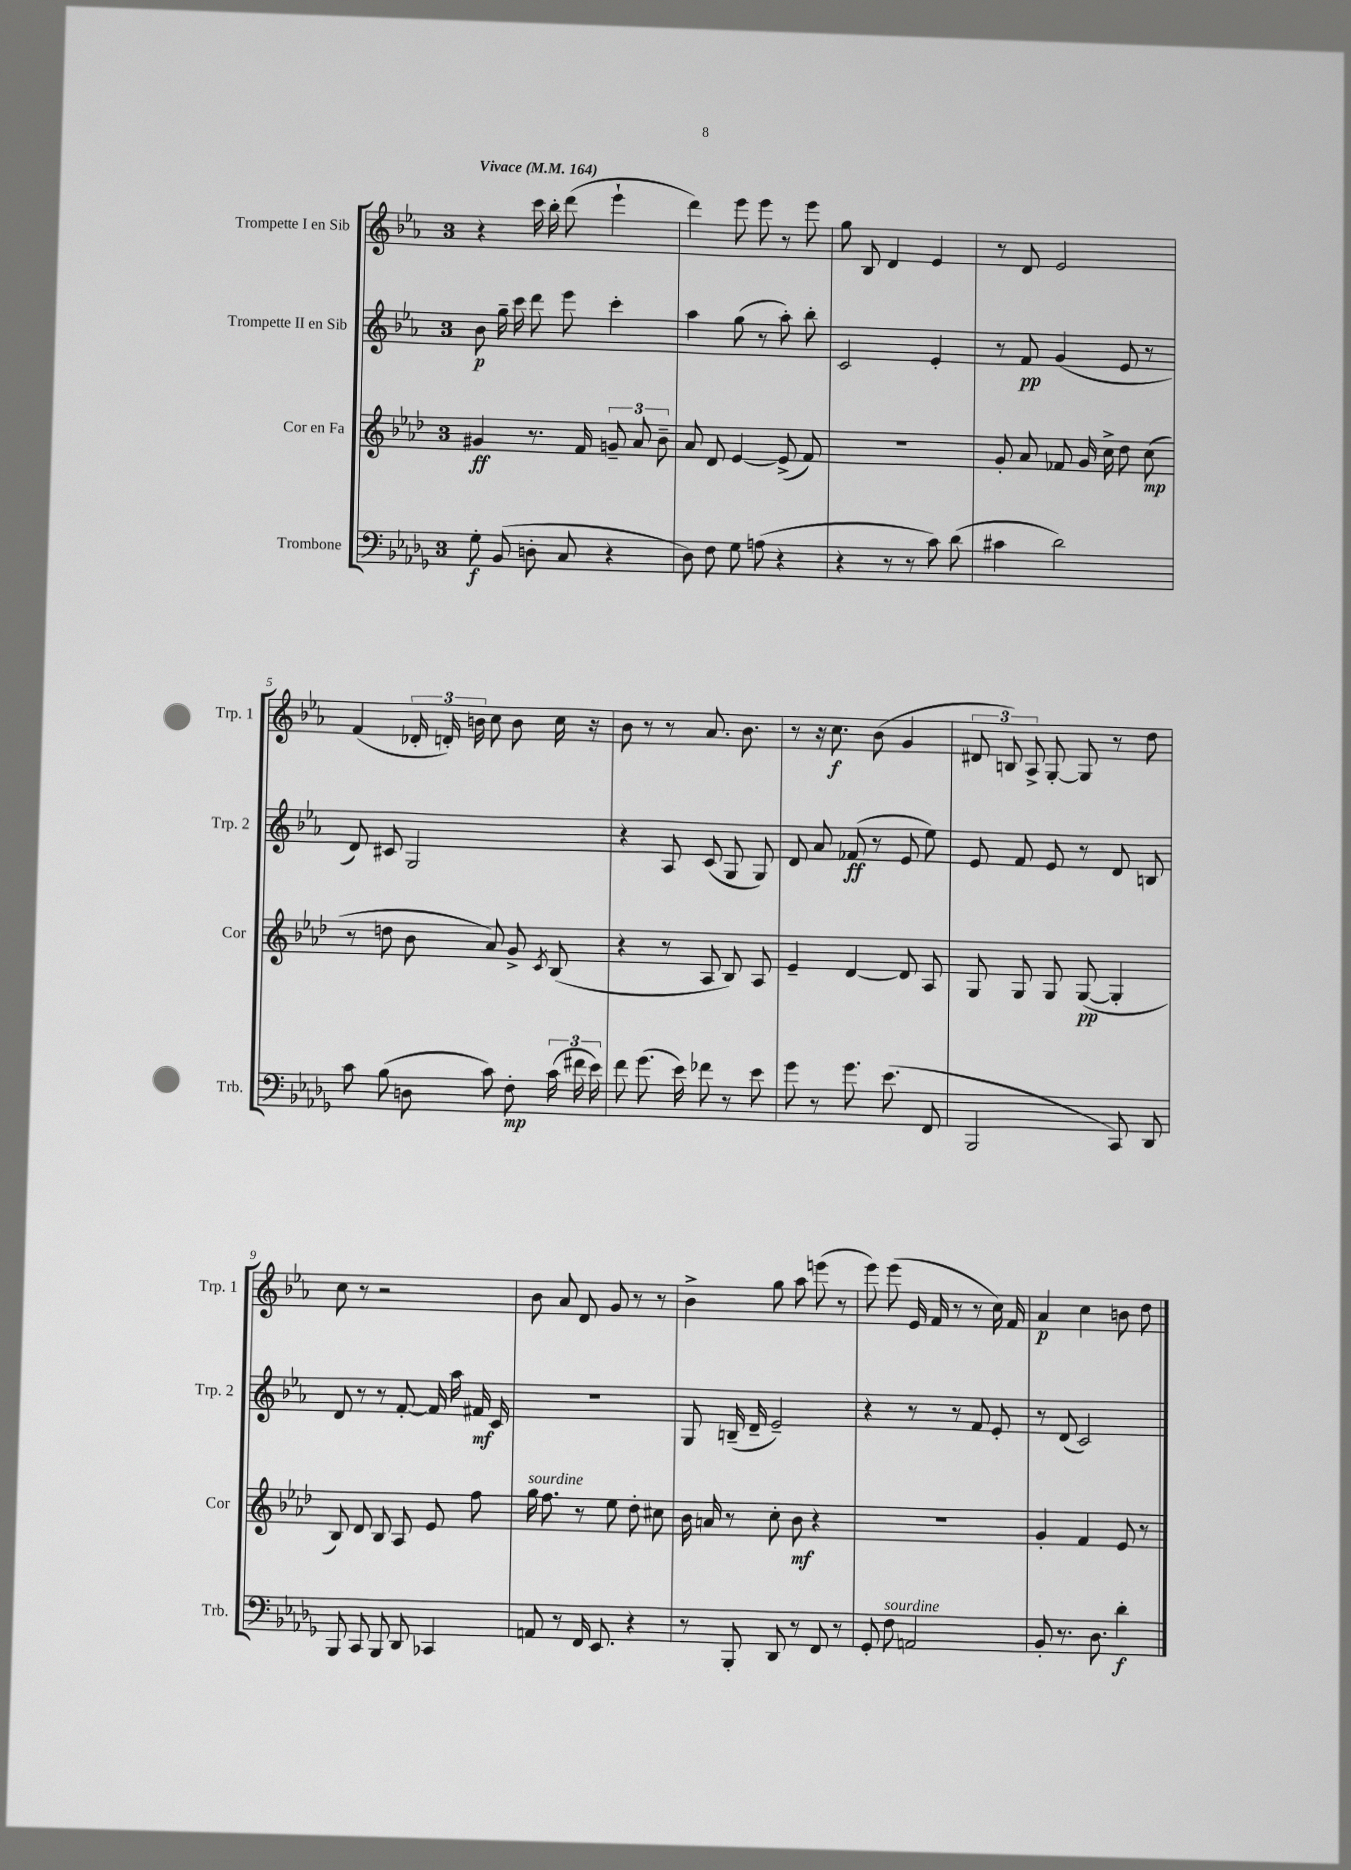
<<
\new StaffGroup <<
\new Staff = "s0" \with { instrumentName = "Trompette I en Sib" shortInstrumentName = "Trp. 1" } {
    \clef treble \key ees \major \once \override Staff.TimeSignature.style = #'single-digit \time 3/4 \tempo "Vivace" 4 = 164
    \autoBeamOff r4 c'''16 bes''16-. d'''8( ees'''4-! |
    d'''4) ees'''8 ees'''8 r8 ees'''8 |
    g''8 bes8 d'4 ees'4 |
    r8 d'8 ees'2 |
    f'4( \tuplet 3/2 { des'16-. d'16-.) b'16 } c''8 b'8 c''16 r16 |
    bes'8 r8 r8 aes'8. bes'8. |
    r8 r16 c''8.\f bes'8( g'4 |
    \tuplet 3/2 { dis'8 b8) aes8-> } g8~-. g8 r8 d''8 |
    c''8 r8 r2 |
    bes'8 aes'8 d'8 g'8 r8 r8 |
    bes'4-> g''8 aes''8 e'''8( r8 |
    ees'''8) ees'''8( ees'16 f'16 r8 r8 c''16) f'16 |
    aes'4\p c''4 b'8 d''8 \bar "|." |
}
\new Staff = "s1" \with { instrumentName = "Trompette II en Sib" shortInstrumentName = "Trp. 2" } {
    \clef treble \key ees \major \once \override Staff.TimeSignature.style = #'single-digit \time 3/4
    \autoBeamOff bes'8\p g''16-- c'''16 d'''8 ees'''8 c'''4-. |
    aes''4 g''8( r8 aes''8-.) bes''8-. |
    c'2 ees'4-. |
    r8 f'8\pp g'4( ees'8 r8 |
    d'8) cis'8 g2 |
    r4 aes8 c'8( g8 g8) |
    d'8 aes'8 fes'8\ff( r8 ees'8 ees''8) |
    ees'8 f'8 ees'8 r8 d'8 b8 |
    d'8 r8 r8 f'8~-. f'16 aes''16 fis'16\mf c'16 |
    R2. |
    g8 b16--( d'16-- ees'2--) |
    r4 r8 r8 f'8 ees'8-. |
    r8 d'8( c'2) \bar "|." |
}
\new Staff = "s2" \with { instrumentName = "Cor en Fa" shortInstrumentName = "Cor" } {
    \clef treble \key aes \major \once \override Staff.TimeSignature.style = #'single-digit \time 3/4
    \autoBeamOff gis'4\ff r8. f'16 \tuplet 3/2 { g'8-- aes'8 bes'8-- } |
    aes'8 des'8 ees'4~ ees'8->( f'8) |
    R2. |
    g'8-. aes'8 fes'8 g'16 c''16-> des''8 c''8\mp( |
    r8 d''8 bes'8 aes'8) g'8-> \acciaccatura { c'8 } bes8( |
    r4 r8 aes8 bes8) aes8 |
    ees'4-- des'4~ des'8 aes8 |
    g8 g8 g8 g8~\pp( g4-. |
    bes8) des'8 bes8 aes8 ees'8 f''8 |
    g''16^\markup { \italic "sourdine" } f''8. r8 ees''8 des''8-. cis''8 |
    bes'16 a'16 r8 c''8-. bes'8\mf r4 |
    R2. |
    g'4-. f'4 ees'8 r8 \bar "|." |
}
\new Staff = "s3" \with { instrumentName = "Trombone" shortInstrumentName = "Trb." } {
    \clef bass \key des \major \once \override Staff.TimeSignature.style = #'single-digit \time 3/4
    \autoBeamOff ges8-.\f bes,8( d8-. c8 r4 |
    des8) f8 ges8 a8( r4 |
    r4 r8 r8 c'8) des'8( |
    cis'4 des'2) |
    c'8 bes8( d8 c'8) f8-.\mp \tuplet 3/2 { c'16( fis'16 ees'16) } |
    f'8 ges'8.( ees'16) fes'8 r8 ees'8 |
    ges'8 r8 ges'8. ees'8.( f,8 |
    bes,,2 c,8) des,8 |
    bes,,8 c,8 bes,,8 des,8 ces,4 |
    a,8 r8 f,16 ees,8. r4 |
    r8 bes,,8-. des,8 r8 f,8 r8 |
    ges,8-. f8^\markup { \italic "sourdine" } a,2 |
    bes,8-. r8. des8. des'4-.\f \bar "|." |
}
>>
>>
